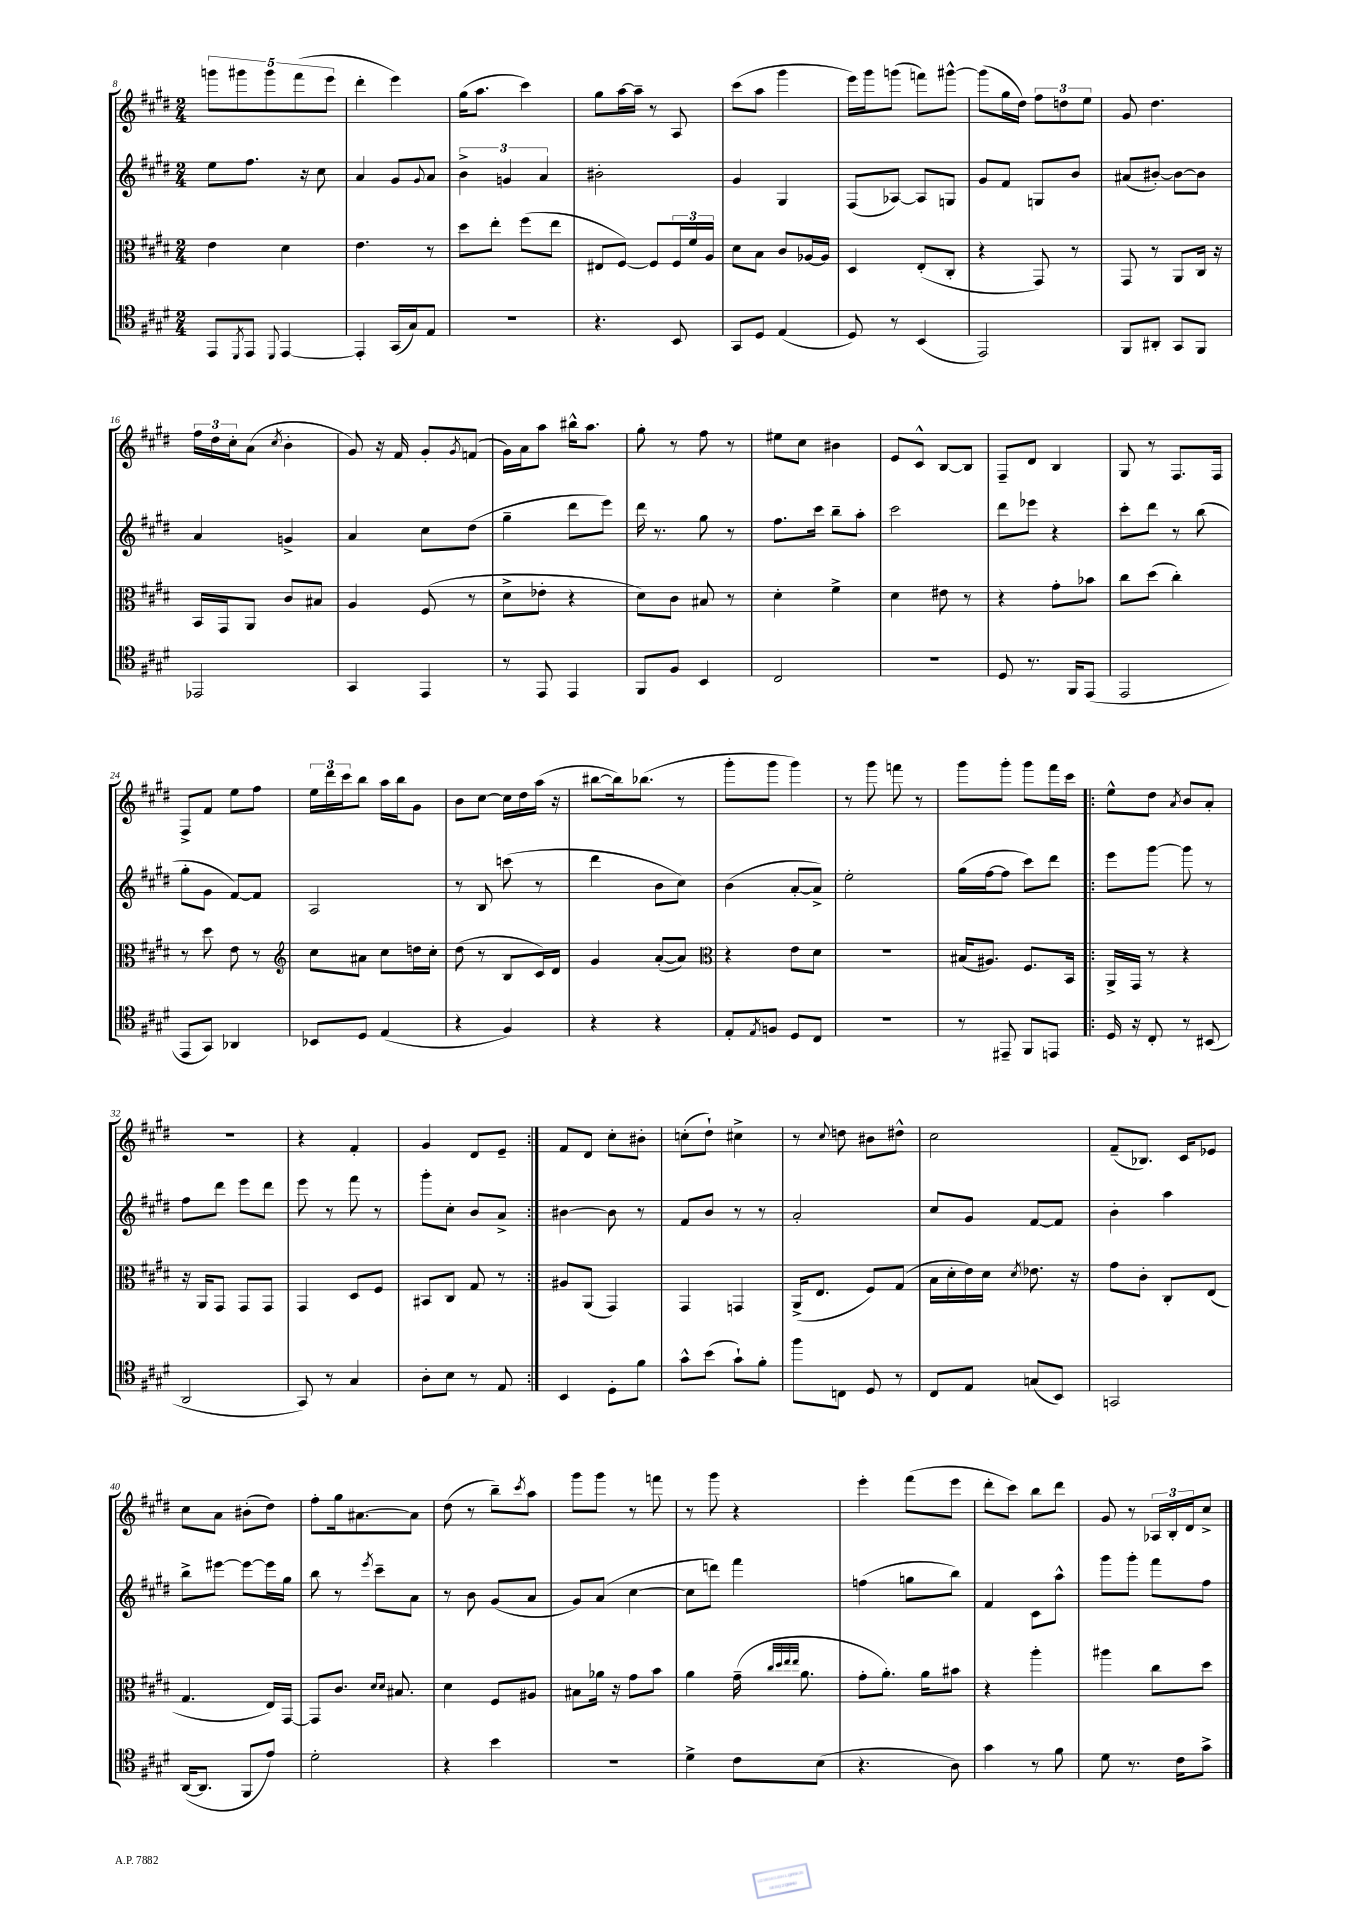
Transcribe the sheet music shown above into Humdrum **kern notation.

**kern	**kern	**kern	**kern
*staff4	*staff3	*staff2	*staff1
*clefC4	*clefC3	*clefG2	*clefG2
*k[f#c#g#d#]	*k[f#c#g#d#]	*k[f#c#g#d#]	*k[f#c#g#d#]
*M2/4	*M2/4	*M2/4	*M2/4
8EE	4e	8ee	10ggg
.	.	.	10ggg#
8qDD#	.	.	.
8EE	.	8.ff#	.
.	.	.	10ggg#
8qqDD#	.	.	.
[4EE	4d#	.	.
.	.	.	(10fff#
.	.	16r	.
.	.	8cc#	.
.	.	.	10eee
=	=	=	=
4EE']	4.e	4a	4ddd#'
(16GG#	.	8g#	4eee)
16G#)	.	.	.
.	.	8qqg#	.
8E	8r	8a	.
=	=	=	=
2r	8dd#	6b^	(16gg#
.	.	.	8.aa
.	8ee'	.	.
.	.	6g	.
.	(8ff#	.	4ccc#)
.	.	6a	.
.	8ee	.	.
=	=	=	=
4.r	8E#	2b#'	8gg#
.	[8F#)	.	[16aa
.	.	.	16aa~]
.	8F#]	.	8r
8BB	24F#	.	8A
.	24f#	.	.
.	24A	.	.
=	=	=	=
8GG#	8d#	4g#	(8ccc#
8D#	8B	.	8aa
(4E	8c#	4G#	4ggg#
.	[16A-	.	.
.	16A-]	.	.
=	=	=	=
8D#)	4D#	(8F#	16eee)
.	.	.	16ggg#
8r	.	[8A-)	(8ggg
(4BB	(8E'	8A-]	8fff)
.	8C#'	8G	[8ggg#^^
=	=	=	=
2EE)	4r	8g#	(8ggg#]
.	.	8f#	16gg#
.	.	.	16dd#)
.	8GG#)	8G	12ff#
.	.	.	12dd
.	8r	8b	.
.	.	.	12ee
=	=	=	=
8FF#	8GG#	(8a#	8g#
8AA#'	8r	[8b#')	4.dd#
8GG#	8AA	8b#_	.
8FF#	16C#	8b#]	.
.	16r	.	.
=	=	=	=
2EE-	16BB	4a	24ff#
.	.	.	24dd#
.	16GG#	.	.
.	.	.	24cc#'
.	8AA	.	(8a
.	.	.	8qcc#
.	8c#	4g^	4b'
.	8B#	.	.
=	=	=	=
4GG#	4A	4a	8g#)
.	.	.	16r
.	.	.	16f#
4EE	(8F#	8cc#	8g#'
.	.	.	8qg#
.	8r	(8dd#	(8f
=	=	=	=
8r	8d#^	4gg#~	16g#)
.	.	.	16a
8EE	8e-'	.	8aa
4EE	4r	8ddd#	16bb#^^
.	.	.	8.aa
.	.	8eee)	.
=	=	=	=
8FF#	8d#)	16ddd#	8gg#'
.	.	8.r	.
8F#	8c#	.	8r
4BB	8B#	8gg#	8ff#
.	8r	8r	8r
=	=	=	=
2C#	4d#'	8.ff#	8ee#
.	.	.	8cc#
.	.	16ccc#	.
.	4f#^	8bb~	4b#
.	.	8aa'	.
=	=	=	=
2r	4d#	2ccc#	8e
.	.	.	8c#^^
.	8e#	.	[8B
.	8r	.	8B]
=	=	=	=
8D#	4r	8ddd#	8F#~
8.r	.	8eee-	8d#
.	8g#'	4r	4B
16FF#	.	.	.
(8EE	8b-	.	.
=	=	=	=
2EE	8cc#	8ccc#'	8G#
.	(8dd#	8ddd#	8r
.	4cc#')	8r	8.F#
.	.	(8bb	.
.	.	.	16F#
=	=	=	=
8EE	8r	8gg#'	8F#^
8GG#)	8dd#	8g#	8f#
4AA-	8e	[8f#)	8ee
.	8r	8f#]	8ff#
=	=	=	=
*	*clefG2	*	*
8BB-	8cc#	2A	24ee
.	.	.	24ddd#
.	.	.	24ccc#
8D#	8a#	.	8bb
(4E	8cc#	.	16aa
.	.	.	16bb
.	16dd	.	8g#
.	16cc#'	.	.
=	=	=	=
4r	(8dd#	8r	8b
.	8r	8B	[8cc#
4F#)	8B	(8ccc	16cc#]
.	.	.	16dd#
.	16c#)	8r	(16aa
.	16d#	.	16r
=	=	=	=
4r	4g#	4ddd#	[8bb#
.	.	.	16bb#])
.	.	.	(8.bb-
4r	([8a'	8b	.
.	8a])	8cc#)	8r
=	=	=	=
*	*clefC3	*	*
8E'	4r	(4b	8ggg#'
8qE	.	.	.
8F	.	.	8ggg#
8D#	8e	[8a'	4ggg#)
8C#	8d#	8a^])	.
=	=	=	=
2r	2r	2ee'	8r
.	.	.	8ggg#
.	.	.	8fff
.	.	.	8r
=	=	=	=
8r	(16B#	(16gg#	8ggg#
.	8.A#)	[16ff#	.
8EE#~	.	8ff#]	8ggg#'
8FF#	8.F#	8ccc#)	8ggg#
8EE	.	8ddd#	16fff#
.	16BB	.	16ccc#
=!|:	=!|:	=!|:	=!|:
16D#	16AA^	8eee	8ee^^
16r	16GG#	.	.
8C#'	8r	[8ggg#	8dd#
.	.	.	8qa
8r	4r	8ggg#]	8b
(8BB#	.	8r	8a'
=	=	=	=
2AA	16r	8ff#	2r
.	16AA	.	.
.	8GG#	8ddd#	.
.	8GG#	8eee	.
.	8GG#	8ddd#	.
=	=	=	=
8GG#)	4GG#	8eee	4r
8r	.	8r	.
4G#	8D#	8fff#	4f#'
.	8F#	8r	.
=	=	=	=
8A'	8BB#	8ggg#'	4g#
8B	8C#	8cc#'	.
8r	8G#	8b	8d#
8E	8r	8a^	8e~
=:|!	=:|!	=:|!	=:|!
4BB	8A#	[4b#	8f#
.	(8AA	.	8d#
8D#'	4GG#)	8b#]	8cc#'
8f#	.	8r	8b#'
=	=	=	=
8g#^^	4GG#	8f#	(8cc'
(8b	.	8b	8dd#`)
8g#`)	4GG	8r	4cc#^
8f#'	.	8r	.
=	=	=	=
8ff#	(16AA^	2a'	8r
.	8.E	.	.
.	.	.	8qqcc#
8C	.	.	8dd
8D#	8F#)	.	8b#
8r	(8G#	.	8dd#^^
=	=	=	=
8C#	16B	8cc#	2cc#
.	16d#'	.	.
8E	16e)	8g#	.
.	16d#	.	.
.	8qd#	.	.
(8G	8.e-	[8f#	.
8BB)	.	8f#]	.
.	16r	.	.
=	=	=	=
2GG	8g#	4b'	(8f#~
.	8c#'	.	8.B-)
.	8C#'	4aa	.
.	.	.	16c#
.	(8E	.	8e-
=	=	=	=
([16AA	4.G#	8bb^	8cc#
8.AA]	.	.	.
.	.	[8eee#	8a
8FF#	.	8eee#_	(8b#'
8e)	16E)	16eee#]	8dd#)
.	[16GG#	16gg#	.
=	=	=	=
2d#'	8GG#]	8bb	8ff#'
.	8.c#	8r	16gg#
.	.	.	[8.a#
.	.	8qeee	.
.	.	8ccc#~	.
.	16qqd#	.	.
.	16qqd#	.	.
.	8.B#	.	.
.	.	8a	8a#]
=	=	=	=
4r	4d#	8r	(8dd#
.	.	8b	8r
4b	8F#	(8g#	8bb~)
.	.	.	8qccc#
.	8A#	8a	8aa
=	=	=	=
2r	8B#	8g#)	8ggg#
.	16a-	(8a	8ggg#
.	16r	.	.
.	8g#	[4cc#	8r
.	8b	.	8fff
=	=	=	=
4d#^	4a	8cc#]	8r
.	.	8ddd)	8ggg#
8c#	(16g#~	4fff#	4r
.	32qqcc#	.	.
.	32qqdd#	.	.
.	32qqee	.	.
.	32qqee	.	.
.	8.a	.	.
(8B	.	.	.
=	=	=	=
4.r	8g#'	(4ff	4eee'
.	8.a')	.	.
.	.	8gg	(8fff#
.	16a	.	.
8A)	8b#	8bb)	8eee
=	=	=	=
4g#	4r	4f#	8ddd#'
.	.	.	8ccc#)
8r	4aa'	8c#	8bb
8f#	.	8aa^^	8ddd#
=	=	=	=
8d#	4aa#	8ggg#	8g#
8.r	.	8ggg#'	8r
.	8cc#	8fff#	24A-
.	.	.	24B'
16c#	.	.	.
.	.	.	24d#
8g#^	8dd#	8ff#	8cc#^
==	==	==	==
*-	*-	*-	*-
